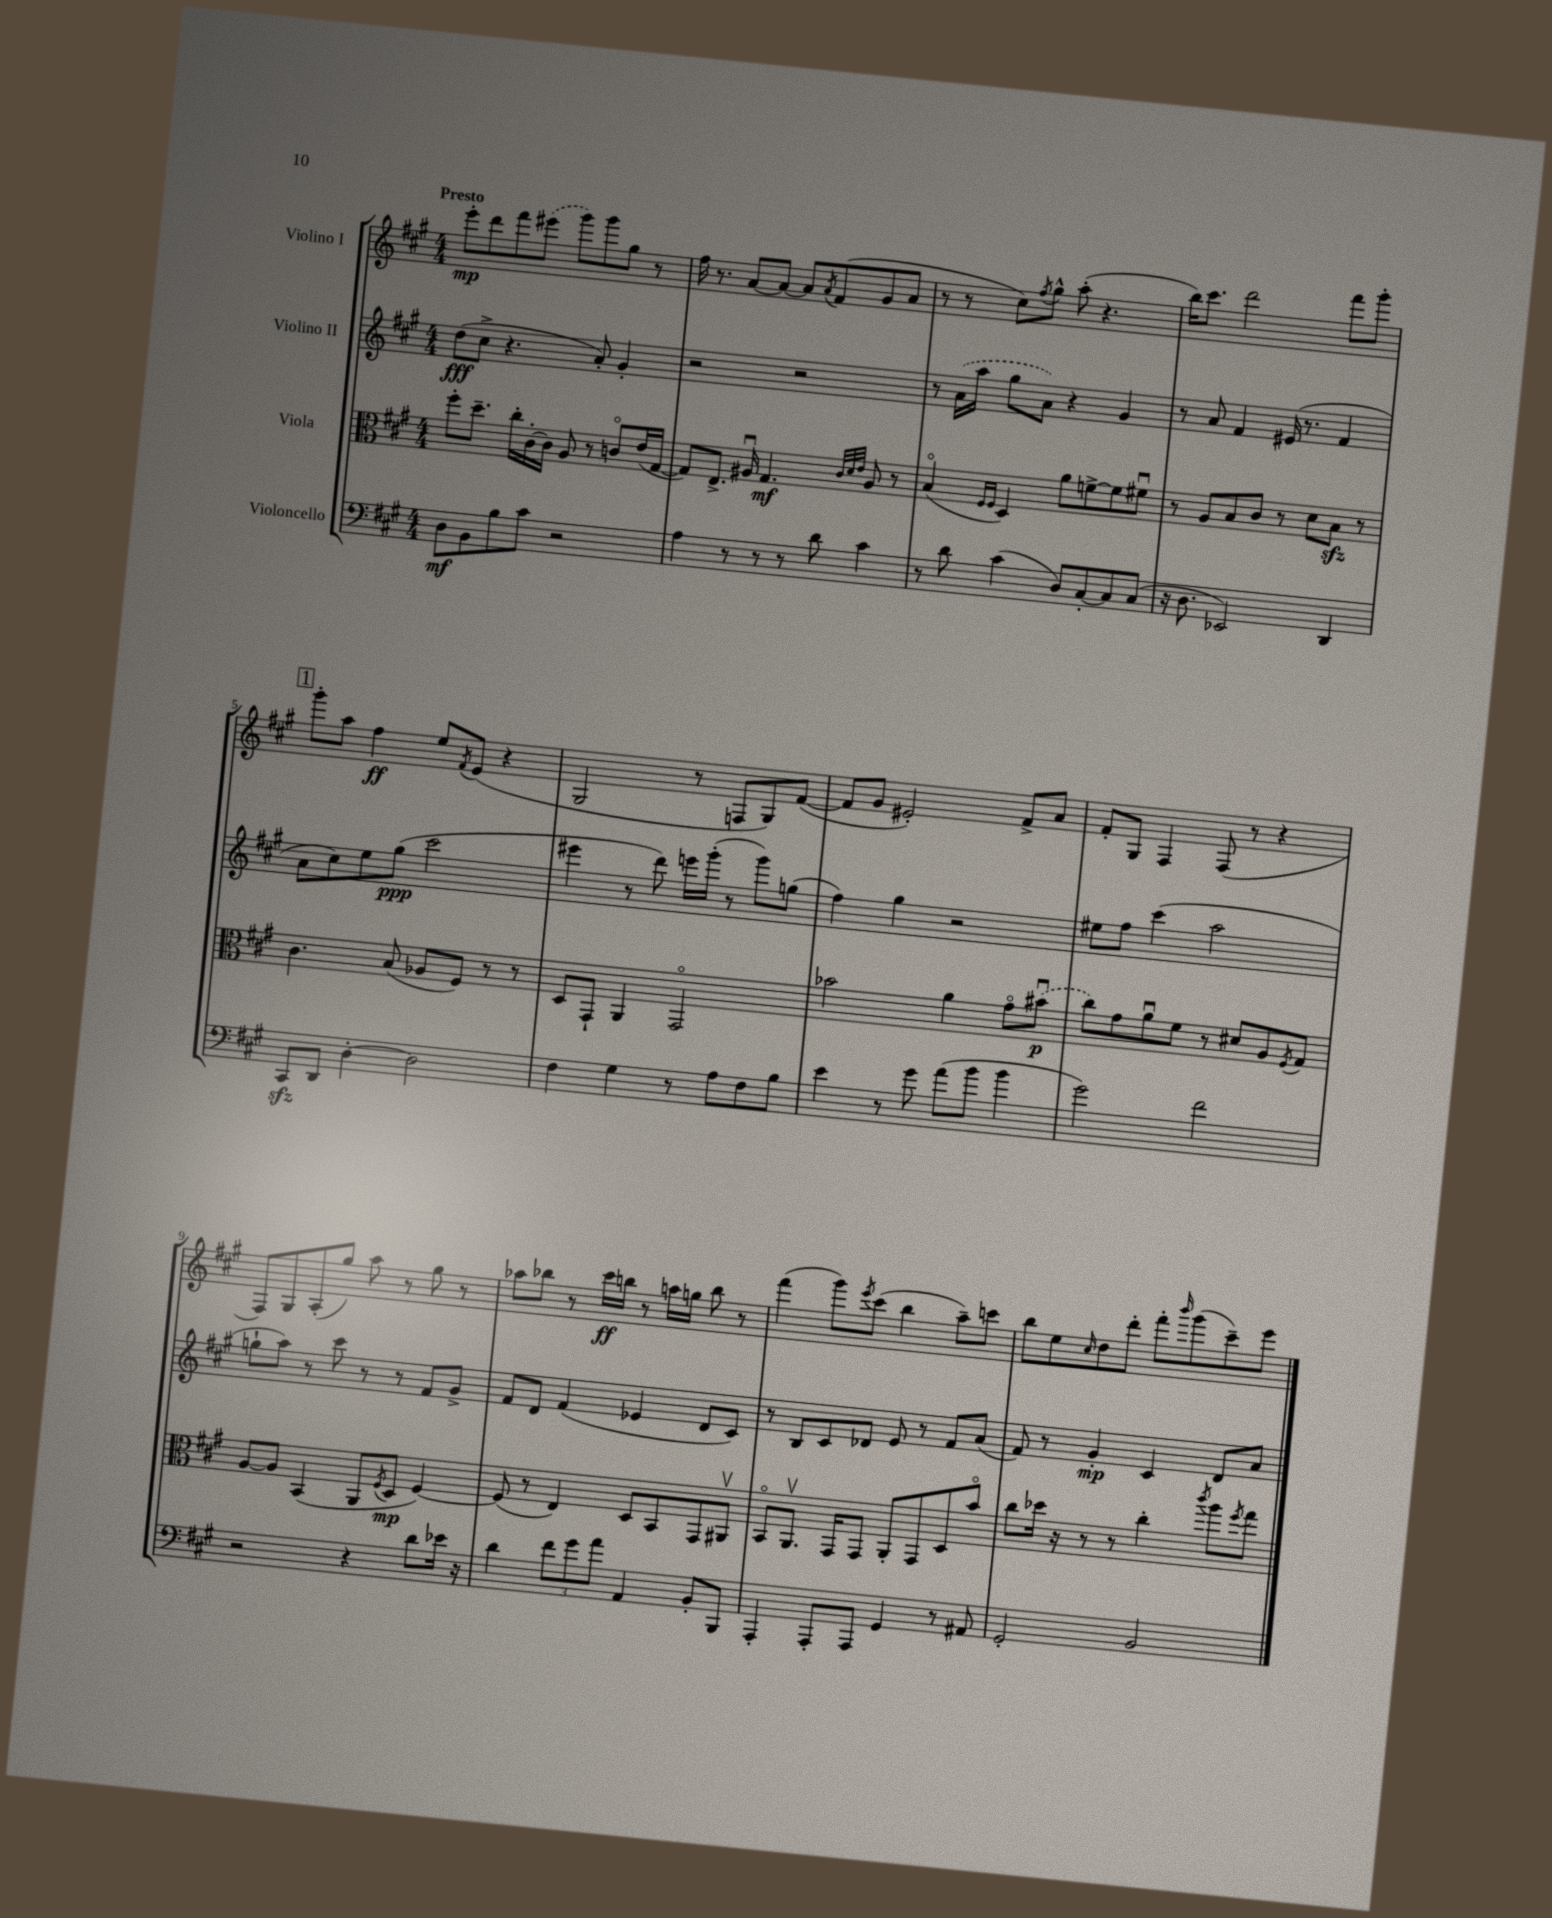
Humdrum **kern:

**kern	**dynam	**kern	**dynam	**kern	**dynam	**kern	**dynam
*part4	*part4	*part3	*part3	*part2	*part2	*part1	*part1
*staff4	*staff4	*staff3	*staff3	*staff2	*staff2	*staff1	*staff1
*I"Violoncello	*	*I"Viola	*	*I"Violino II	*	*I"Violino I	*
*clefF4	*	*clefC3	*	*clefG2	*	*clefG2	*
*k[f#c#g#]	*	*k[f#c#g#]	*	*k[f#c#g#]	*	*k[f#c#g#]	*
*M4/4	*	*M4/4	*	*M4/4	*	*M4/4	*
=1	=1	=1	=1	=1	=1	=1	=1
!	!	!	!	!	!	!LO:TX:a:B:t=Presto	!
8D\L	mf	8ff#'\L	.	(8dd\L	fff	8eee'\L	mp
8BB\	.	8.dd~\J	.	8cc#^\J	.	8ddd\	.
8B\	.	.	.	4.r	.	8fff#\	.
.	.	16cc#'\LL	.	.	.	.	.
8c#\J	.	[16c#'\	.	.	.	(8eee#X\J	.
.	.	16c#\JJ]	.	.	.	.	.
2r	.	8A/	.	.	.	8ggg#\L)	.
.	.	8r	.	8a'/)	.	8ggg#\	.
.	.	8cn/L	.	4g#'/	.	8gg#\J	.
.	.	(16e/L	.	.	.	8r	.
.	.	[16G#/JJ	.	.	.	.	.
=2	=2	=2	=2	=2	=2	=2	=2
4A\	.	8G#/L])	.	2r	.	16ff#\	.
.	.	.	.	.	.	8.r	.
.	.	8.E^/J	.	.	.	.	.
8r	.	.	.	.	.	[8a/L	.
.	.	16A#Xu/	.	.	.	.	.
8r	.	4.G#/	mf	.	.	8a/J_	.
8r	.	.	.	2r	.	8a/L]	.
.	.	.	.	.	.	8qa/	.
8d\	.	.	.	.	.	(8f#/	.
.	.	32qqc#/LLL	.	.	.	.	.
.	.	32qqd/	.	.	.	.	.
.	.	32qqe/JJJ	.	.	.	.	.
4c#\	.	8A#/	.	.	.	8g#/	.
.	.	8r	.	.	.	8a/J	.
=3	=3	=3	=3	=3	=3	=3	=3
8r	.	(4B/	.	8r	.	8r	.
8d\	.	.	.	(16a\LL	.	8r	.
.	.	.	.	16aa\JJ	.	.	.
.	.	16qqF#/LL	.	.	.	.	.
.	.	16qqF#/JJ	.	.	.	.	.
(4c#\	.	4D/)	.	8gg#\L	.	8cc#\L)	.
.	.	.	.	.	.	8qff#/	.
.	.	.	.	8a\J)	.	8gg#^^\J	.
8D/L)	.	8a\L	.	4r	.	(8aa'\	.
[8C#'/	.	[8fn^\	.	.	.	4.r	.
8C#/]	.	8f\]	.	4g#/	.	.	.
(8C#/J	.	8f#Xu\J	.	.	.	.	.
=4	=4	=4	=4	=4	=4	=4	=4
16r	.	8r	.	8r	.	16bb\KL)	.
8.D\	.	.	.	.	.	8.ccc#\J	.
.	.	8A/L	.	8a/	.	.	.
2EE-X/)	.	8B/	.	4f#/	.	2ddd\	.
.	.	8c#/J	.	.	.	.	.
.	.	8r	.	(16e#X/	.	.	.
.	.	.	.	8.r	.	.	.
.	.	8d\L	.	.	.	.	.
4DD/	.	8Bzz\J	.	4f#/	.	8fff#\L	.
.	.	8r	.	.	.	8ggg#'\J	.
!!LO:LB:g=z
!!LO:REH:place=s1:t=1
=5	=5	=5	=5	=5	=5	=5	=5
8CC#zz/L	.	4.c#\	.	8a\L	.	8ggg#'\L	.
8DD/J	.	.	.	8cc#\)	.	8aa\J	.
[4D'\	.	.	.	8ee\	.	4ff#\	ff
.	.	(8B/	.	(8gg#\J	ppp	.	.
2D\]	.	8A-X/L	.	2ccc#\	.	8ee/L	.
.	.	.	.	.	.	8qf#/	.
.	.	8F#/J)	.	.	.	(8e/J	.
.	.	8r	.	.	.	4r	.
.	.	8r	.	.	.	.	.
=6	=6	=6	=6	=6	=6	=6	=6
4F#\	.	8D/L	.	4eee#X\	.	2G#/	.
.	.	8GG#`/J	.	.	.	.	.
4G#\	.	4AA/	.	8r	.	.	.
.	.	.	.	8ddd\)	.	.	.
8r	.	2GG#/	.	16eeen\LL	.	8r	.
.	.	.	.	(16ggg#'\JJ	.	.	.
8A\L	.	.	.	8r	.	8Fn/L	.
8F#\	.	.	.	8ggg#\L)	.	8G#/)	.
8B\J	.	.	.	(8ggn\J	.	([8f#/J	.
=7	=7	=7	=7	=7	=7	=7	=7
4e\	.	2b-X\	.	4ff#\)	.	8f#/L]	.
.	.	.	.	.	.	8g#/J	.
8r	.	.	.	4gg#\	.	2e#X'/)	.
8g#\	.	.	.	.	.	.	.
(8a\L	.	4a\	.	2r	.	.	.
8b\J	.	.	.	.	.	.	.
4b\	.	8g#\L	.	.	.	8f#^/L	.
.	.	(8b#Xu\J	p	.	.	8a/J	.
=8	=8	=8	=8	=8	=8	=8	=8
2g#\)	.	8cc#\L)	.	8ee#X\L	.	8f#'/L	.
.	.	8g#\	.	8ff#\J	.	8G#/J	.
.	.	8au\	.	(4ccc#\	.	4F#/	.
.	.	8f#\J	.	.	.	.	.
2f#\	.	8r	.	2aa\	.	(8F#/	.
.	.	8d#X/L	.	.	.	8r	.
.	.	8A/	.	.	.	4r	.
.	.	8qF#/	.	.	.	.	.
.	.	8G#/J	.	.	.	.	.
!!LO:LB:g=z
=9	=9	=9	=9	=9	=9	=9	=9
2r	.	[8A/L	.	8ggn`\L	.	8F#/L)	.
.	.	8A/J]	.	8aa\J)	.	8G#/	.
.	.	(4BB/	.	8r	.	(8A'/	.
.	.	.	.	8ccc#\	.	8gg#/J)	.
4r	.	8AA/L	.	8r	.	8aa\	.
.	.	8qF#/	.	.	.	.	.
.	.	8D/J	mp	8r	.	8r	.
8d\L	.	[4F#/)	.	8f#/L	.	8gg#\	.
16e-X\Jk	.	.	.	8g#^/J	.	8r	.
16r	.	.	.	.	.	.	.
=10	=10	=10	=10	=10	=10	=10	=10
4d\	.	(8F#/]	.	8f#/L	.	8aa-X\L	.
.	.	8r	.	8d/J	.	8bb-X\J	.
12f#\L	.	4E/)	.	(4f#/	.	8r	.
12g#\	.	.	.	.	.	.	.
.	.	.	.	.	.	16ccc#\LL	ff
12a\J	.	.	.	.	.	.	.
.	.	.	.	.	.	16bbn\JJ	.
4AA/	.	8D/L	.	4e-X/	.	8r	.
.	.	8BB/	.	.	.	16aan\LL	.
.	.	.	.	.	.	16ggn\JJ	.
8BB'/L	.	8GG#/	.	8d/L	.	8bb\	.
8BBB/J	.	8AA#Xv/J	.	8c#/J)	.	8r	.
=11	=11	=11	=11	=11	=11	=11	=11
4AAA'/	.	8BB/L	.	8r	.	(4fff#\	.
.	.	8.AAv/J	.	8B/L	.	.	.
8AAA'/L	.	.	.	8c#/	.	8ggg#\L)	.
.	.	16GG#/KL	.	.	.	.	.
.	.	.	.	.	.	8qeee/	.
8AAA/J	.	8GG#/J	.	8d-X/J	.	(8ccc#\J	.
4GG#/	.	8AA'/L	.	8e/	.	4bb\	.
.	.	8GG#/	.	8r	.	.	.
8r	.	8D/	.	8f#/L	.	8aa~\L)	.
8AA#X/	.	8b/J	.	(8a/J	.	8cccn\J	.
=12	=12	=12	=12	=12	=12	=12	=12
2GG#'/	.	8cc#\L	.	8f#/)	.	8bb\L	.
.	.	16dd-X\Jk	.	8r	.	8ee\	.
.	.	16r	.	.	.	.	.
.	.	.	.	.	.	16qqcc#/	.
.	.	8r	.	4g#'/	mp	8dd\	.
.	.	8r	.	.	.	8ddd'\J	.
2BB/	.	4cc#'\	.	4c#/	.	8fff#'\L	.
.	.	.	.	.	.	16qqbbb/	.
.	.	.	.	.	.	(8ggg#\	.
.	.	8qccc#/	.	.	.	.	.
.	.	8aa\L	.	8d/L	.	8ccc#~\)	.
.	.	8qff#/	.	.	.	.	.
.	.	8gg#\J	.	8a/J	.	8eee\J	.
==	==	==	==	==	==	==	==
*-	*-	*-	*-	*-	*-	*-	*-
